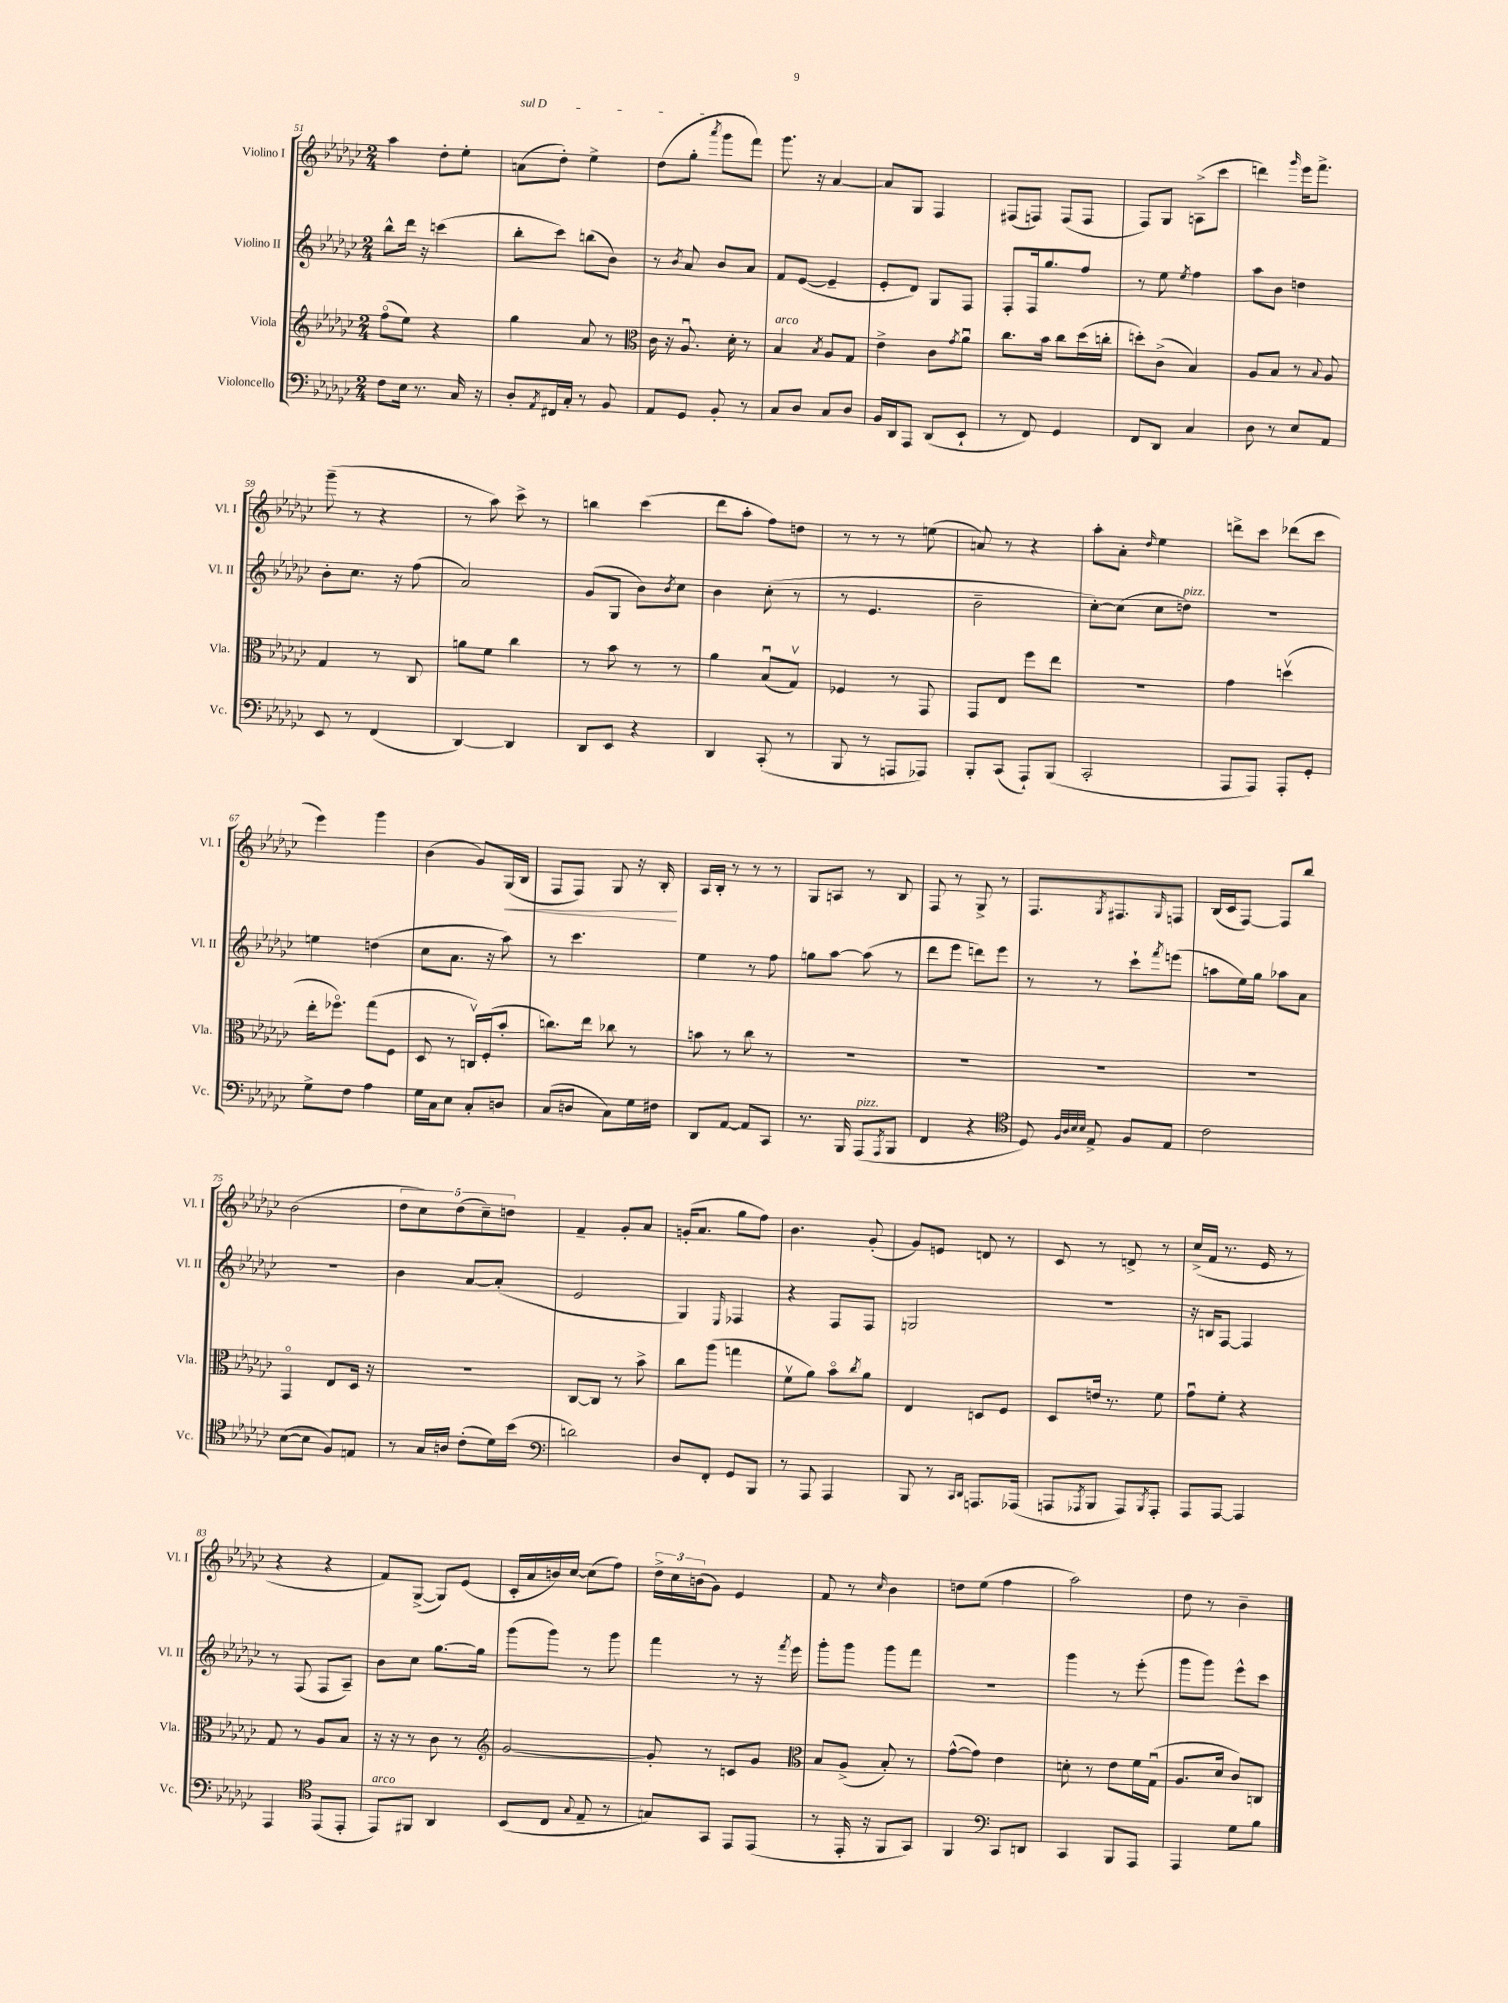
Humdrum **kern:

**kern	**kern	**kern	**kern
*staff4	*staff3	*staff2	*staff1
*clefF4	*clefG2	*clefG2	*clefG2
*k[b-e-a-d-g-c-]	*k[b-e-a-d-g-c-]	*k[b-e-a-d-g-c-]	*k[b-e-a-d-g-c-]
*M2/4	*M2/4	*M2/4	*M2/4
8F\L	(8ffo\L	8bb-^^\L	4aa-\
16E-\Jk	8ee-\J)	16ddd-\Jk	.
8.r	.	16r	.
.	4r	(4ccc\	8dd-'\L
16C-/	.	.	8ee-'\J
16r	.	.	.
=	=	=	=
8D-'/L	4gg-\	8bb-'\L	(8a\L
8qAA-/	.	.	.
16FF#/L	.	8ccc-\J)	8dd-'\J)
16C-'/JJ	.	.	.
8r	8a-/	(8bb\L	4ee-^\
8BB-/	8r	8b-\J)	.
=	=	=	=
*	*clefC3	*	*
8AA-/L	16c-\	8r	(8dd-\L
.	16r	.	.
.	.	8qb-/	.
8GG-/J	8.A-u/	8a-/	8gg-'\J
.	.	.	8qaaa-/
8BB-'/	.	8b-/L	8ggg-\L
.	16d-'\	.	.
8r	8r	8a-/J	8fff\J)
=	=	=	=
8C-/L	4B-/	8f/L	8.ggg-\
8D-/J	.	([8e-/J	.
.	.	.	16r
.	8qB-/	.	.
8C-/L	8A-/L	4e-~/]	[4a-/
8D-/J	8G-/J	.	.
=	=	=	=
16BB-/LL	4e-^\	8e-'/L	8a-/]L
16DD-/J	.	.	.
8AAA-/J	.	8d-/J)	8G-/J
(8DD-/L	8c-\L	8G-/L	4F/
.	8qg-/	.	.
8EE-`/J	8a-u\J	8F/J	.
=	=	=	=
8r	8.cc-\L	8F'/L	(8F#/L
8FF/)	.	16F/k	8F/J)
.	16b-\Jk	8.gg-/	.
4GG-/	8cc-\L	.	(8F/L
.	(16dd-\L	8ff/J	8F/J
.	16cc'\JJ	.	.
=	=	=	=
8FF/L	8dd'\L)	8r	8F/L)
8DD-/J	(8c-^\J	8ee-\	8G-/J
.	.	8qee-/	.
4C-/	4B-/)	4ff\	(8A^\L
.	.	.	8ccc-\J
=	=	=	=
8D-\	8A-/L	8aa-\L	4ddd\)
8r	8B-/J	8b-\J	.
.	.	.	16qqggg-/
8E-/L	8r	4dd\	16eee-\LK
.	.	.	8.fff^\J
.	8qqB-/	.	.
8AA-/J	8A-/	.	.
=	=	=	=
8EE-/	4G-/	8b-'\L	(8ggg-~\
8r	.	8.cc-\J	8r
(4FF/	8r	.	4r
.	.	16r	.
.	8C-/	(8ff\	.
=	=	=	=
[4DD-/)	8a\L	2a-/)	8r
.	8f\J	.	8aa-\)
4DD-/]	4cc-\	.	8ccc-^\
.	.	.	8r
=	=	=	=
8DD-/L	8r	(8g-/L	4bb\
8EE-/J	8b-\	8G-/J	.
4r	8r	8b-\L)	(4ccc-\
.	.	8qb-/	.
.	8r	8cc-\J	.
=	=	=	=
4DD-/	4a-\	4b-\	8ddd-\L
.	.	.	8aa-'\J
(8CC-'/	(8B-u/L	(8cc-'\	8ff\L)
8r	8G-v/J)	8r	8dd\J
=	=	=	=
8BBB-/	4F-/	8r	8r
8r	.	4.e-/	8r
8AAA/L	8r	.	8r
8AAA-/J)	8GG-/	.	(8ee\
=	=	=	=
8BBB-'/L	8GG-/L	2b-~\	8a/)
(8CC-/J	8E-/J	.	8r
8AAA-`/L)	8ff\L	.	4r
(8BBB-/J	8ee-\J	.	.
=	=	=	=
2CC-'/	2r	[8cc-'\L)	8aa-'\L
.	.	(8cc-\]J	8a-'\J
.	.	.	16qqdd-/
.	.	8cc-\L	4ee-\
.	.	8dd\J)	.
=	=	=	=
8AAA-/L	4g-\	2r	8ddd^\L
8AAA-/J)	.	.	8ccc-\J
8AAA-'/L	(4ddv\	.	(8ddd-\L
8GG-'/J	.	.	8ccc-\J
=	=	=	=
8G-^\L	16ee-'\LK	4ee\	4eee-\)
.	8.ff-o\J)	.	.
8F\J	.	.	.
4A-\	(8gg-\L	(4dd\	4ggg-\
.	8F\J	.	.
=	=	=	=
16G-\LL	8D-/	8cc-\L	(4b-\
16C-\J	.	.	.
8E-\J	8r	8.a-\J	.
8C-'/L	16Cv/LL)	.	8g-/L)
.	(16F'/J	16r	.
8D/J	8b-'/J	8aa-\)	(16G-/L
.	.	.	16B-/JJ
=	=	=	=
(8C-/L	8.cc\L)	8r	8F/L
8D/J	.	4.ccc-\	8F/J)
.	16ee-\Jk	.	.
8C-\L)	8cc-\	.	8G-/
16G-\L	8r	.	16r
16F#\JJ	.	.	16B-'/
=	=	=	=
8DD-/L	8b\	4ee-\	16A-/LL
.	.	.	16B-'/JJ
[8AA-/J	8r	.	8r
8AA-/]L	8cc-\	8r	8r
8CC-/J	8r	8ff\	8r
=	=	=	=
8.r	2r	8gg\L	8G-/L
.	.	[8aa-\J	8A/J
16BBB-/	.	.	.
(8AAA-/L	.	(8aa-\]	8r
8qAAA-/	.	.	.
8BBB-/J	.	8r	8B-/
=	=	=	=
4FF/	2r	8ddd-\L	8F/
.	.	8eee-\J	8r
4r	.	8ddd\L)	8G-^/
.	.	8eee-\J	8r
=	=	=	=
*clefC4	*	*	*
8D-/)	2r	8r	8.F/L
32qqF/LLL	.	.	.
32qqA-/	.	.	.
32qqB-/	.	.	.
32qqB-/JJJ	.	.	.
8E-^/	.	8r	.
.	.	.	8qG-/
.	.	.	8.F#/
8F/L	.	8ccc-`\L	.
.	.	8qfff/	16qqG-/
8E-/J	.	(8eee\J	8F/J
=	=	=	=
2c-\	2r	8aa\L	(16B-/LL
.	.	.	16c-/J
.	.	16ee-\L)	[8F/J)
.	.	16gg-\JJ	.
.	.	8aa-\L	8F/]L
.	.	8a-\J	8bb-/J
=	=	=	=
([8B-\L	4GG-o/	2r	(2b-\
8B-\]J	.	.	.
8F/L)	8E-/L	.	.
8E/J	16D-/Jk	.	.
.	16r	.	.
=	=	=	=
8r	2r	4b-\	10dd-\L
.	.	.	10cc-\)
16G-/LL	.	.	.
16A/JJ	.	.	.
.	.	.	(10dd-\
(8c-'\L	.	[8a-/L	.
.	.	.	10cc-~\)
16d-\L)	.	(8a-'/]J	.
.	.	.	10dd\J
(16b-\JJ	.	.	.
=	=	=	=
*clefF4	*	*	*
2d\)	[8C-/L	2e-/	4f~/
.	8C-/]J	.	.
.	8r	.	8g-'/L
.	8b-^\	.	8a-/J
=	=	=	=
8D-/L	8cc-\L	4G-/)	(16g'/LK
.	.	.	8.a-/J
8FF'/J	(8aa-\J	.	.
.	.	16qqE-/	.
8GG-/L	4gg\	4F-/	8gg-\L
8BBB-/J	.	.	8ff\J)
=	=	=	=
8r	8fv\L	4r	4.b-\
8AAA-/	8a-\J)	.	.
4AAA-/	8b-o\L	8F/L	.
.	8qcc-/	.	.
.	8a-\J	8F/J	(8g-'/
=	=	=	=
8BBB-/	4E-/	2G/	8g-/L)
8r	.	.	8e/J
16qqCC-/LL	.	.	.
16qqDD-/JJ	.	.	.
8.AAA/L	8D/L	.	8d/
.	8F/J	.	8r
(16AAA-/Jk	.	.	.
=	=	=	=
8AAA/L	8D-/L	2r	8c-/
8qAAA-/	.	.	.
8BBB-/J	16e/Jk	.	8r
.	8.r	.	.
8AAA-/L)	.	.	8d^/
8qBBB-/	.	.	.
8AAA-'/J	8f\	.	8r
=	=	=	=
8AAA-/L	8g-u\L	16r	(16cc-^/LL
.	.	16B/LK	16f/JJ
[8AAA-/J	8f'\J	[8F/J	8.r
4AAA-/]	4r	4F/]	.
.	.	.	16e-/
.	.	.	8r
=	=	=	=
4AAA-/	8G-/	8r	4r
.	8r	(8F/	.
*clefC4	*	*	*
(8EE-/L	8A-/L	8F/L	4r
8EE-'/J	8B-/J	8A-~/J)	.
=	=	=	=
8EE-/L)	16r	8b-\L	8f/L)
.	16r	.	.
8FF#/J	8r	8cc-\J	([8G-^/J
4AA-/	8c-\	[8.gg-\L	8G-/]L)
.	8r	.	(8e-/J
.	.	16gg-\]Jk	.
=	=	=	=
*	*clefG2	*	*
(8BB-/L	[2g-/	(8ggg-\L	16c-'/LL
.	.	.	16a-/
8C-/J	.	8ggg-\J)	16b/)
.	.	.	[16cc-/JJ
8qqG-/	.	.	.
8E-~/	.	8r	(8cc-\]L
8r	.	8ggg-\	8ff\J)
=	=	=	=
8G/L)	8g-'/]	4fff\	24dd-^\LL
.	.	.	24cc-\
.	.	.	(24b\J
8GG-/J	8r	.	8g-\J)
8EE-/L	8c/L	8r	4e-/
(8EE-/J	8g-/J	16r	.
.	.	8qfff/	.
.	.	16eee-\	.
=	=	=	=
*	*clefC3	*	*
8r	8B-/L	8ggg-'\L	8f/
16EE-'/	(8A-^/J	8ggg-\J	8r
16r	.	.	.
.	.	.	16qqcc-/
8FF/L	8B-'/)	8ggg-\L	4b-\
8GG-/J)	8r	8fff\J	.
=	=	=	=
4FF/	([8g-^^\L	2r	8dd\L
.	8g-\]J)	.	(8ee-\J
*clefF4	*	*	*
8CC-/L	4e-\	.	4ff\
8DD/J	.	.	.
=	=	=	=
4CC-/	8d'\	4ggg-\	2aa-\)
.	8r	.	.
8BBB-/L	8e-\L	8r	.
8AAA-/J	16f\L	(8eee-'\	.
.	(16G-u\JJ	.	.
=	=	=	=
4AAA-/	8.A-/L	8ggg-\L	8dd-\
.	.	8ggg-\J)	8r
.	16d-/Jk	.	.
8G-\L	8c-/L)	8eee-^^\L	4b-~\
8B-\J	8C/J	8ccc-\J	.
==	==	==	==
*-	*-	*-	*-
